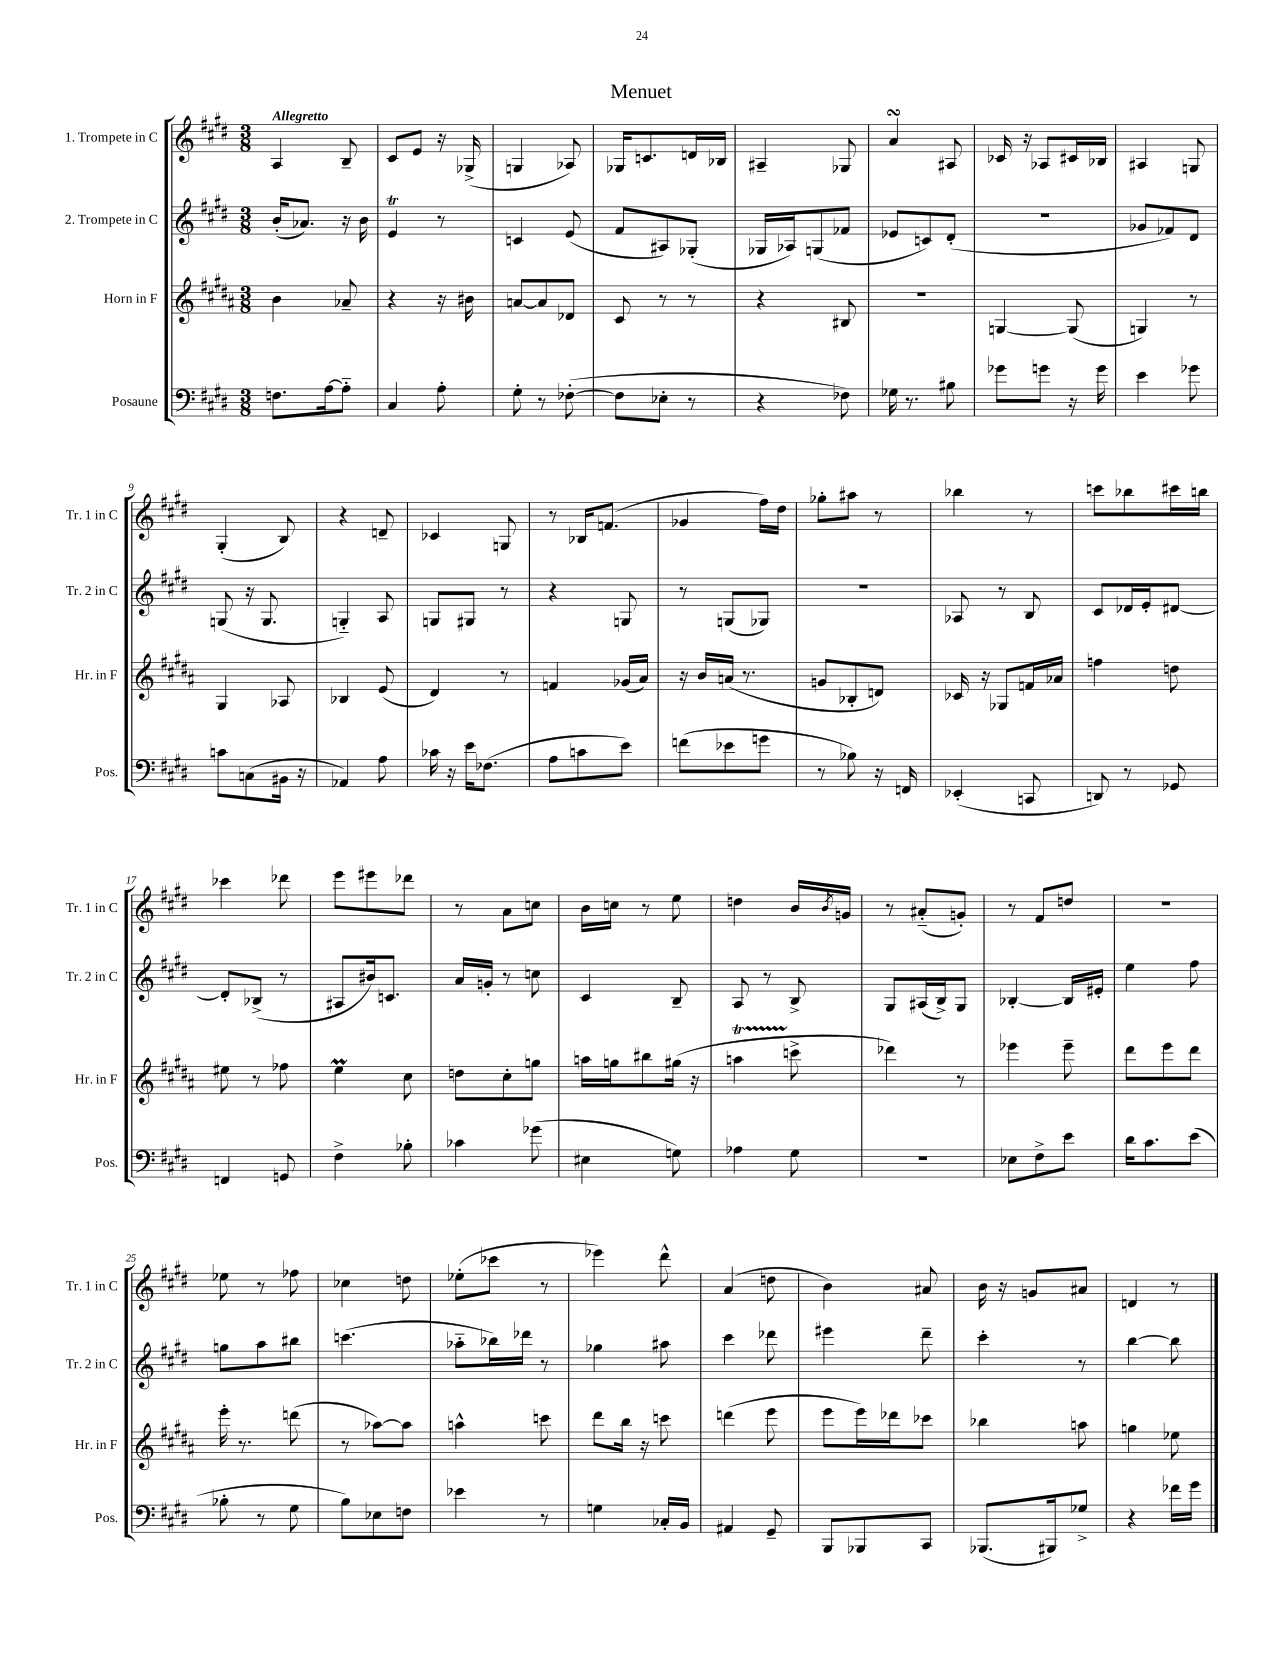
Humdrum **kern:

**kern	**kern	**kern	**kern
*staff4	*staff3	*staff2	*staff1
*clefF4	*clefG2	*clefG2	*clefG2
*k[f#c#g#d#]	*k[f#c#g#d#a#]	*k[f#c#g#d#]	*k[f#c#g#d#]
*M3/8	*M3/8	*M3/8	*M3/8
8.F	4b	(16b'	4A
.	.	8.a-)	.
[16A	.	.	.
8A'~]	8a-~	16r	8B~
.	.	16b	.
=	=	=	=
4C#	4r	4e	8c#
.	.	.	8e
8A'	16r	8r	16r
.	16b#	.	(16G-^
=	=	=	=
8G#'	[8a	4c	4G
8r	8a]	.	.
([8F-'	8d-	(8e	8A-)
=	=	=	=
8F-]	8c#	8f#	16G-
.	.	.	8.c
8E-'	8r	8A#)	.
8r	8r	(8G-'	16d
.	.	.	16B-
=	=	=	=
4r	4r	16G-	4A#~
.	.	16A-)	.
.	.	(8G	.
8F-)	8B#	8f-	8G-
=	=	=	=
16G-	4.r	8e-	4a
8.r	.	.	.
.	.	8c)	.
8B#	.	(8d#'	8A#
=	=	=	=
8g-	[4G	4.r	16c-
.	.	.	16r
8g	.	.	8A-
16r	(8G]	.	16c#
16g	.	.	16B-
=	=	=	=
4e	4G)	8g-	4A#
.	.	8f-)	.
8g-	8r	8d#	8G
=	=	=	=
8c	4G#	(8G	(4G#'
(8C	.	16r	.
.	.	8.G	.
16BB#	8A-	.	8B)
16r	.	.	.
=	=	=	=
4AA-)	4B-	4G'~)	4r
8A	(8e	8A	8d~
=	=	=	=
16c-	4d#)	8G	4c-
16r	.	.	.
16e	.	8G#	.
(8.F-	.	.	.
.	8r	8r	8G
=	=	=	=
8A	4f	4r	8r
8c	.	.	16B-
.	.	.	(8.f
8e)	(16g-	8G	.
.	16a#)	.	.
=	=	=	=
(8f	16r	8r	4g-
.	16b	.	.
8e-	(16a	(8G	.
.	8.r	.	.
8g	.	8G-)	16ff#)
.	.	.	16dd#
=	=	=	=
8r	8g	4.r	8gg-'
8B-)	8B-'	.	8aa#
16r	8d)	.	8r
16FF	.	.	.
=	=	=	=
(4EE-'	16c-	8A-	4bb-
.	16r	.	.
.	8G-	8r	.
8CC	16f	8B	8r
.	16a-	.	.
=	=	=	=
8DD)	4ff	8c#	8ccc
8r	.	16d-	8bb-
.	.	16e'	.
8GG-	8dd	[8d#	16ccc#
.	.	.	16bb
=	=	=	=
4FF	8ee#	8d#']	4ccc-
.	8r	(8B-^	.
8GG	8ff-	8r	8ddd-
=	=	=	=
4F#^	4ee	8A#	8eee
.	.	16b#)	8eee#
.	.	8.c	.
8B-'	8cc#	.	8ddd-
=	=	=	=
4c-	8dd	16a	8r
.	.	16g'	.
.	8cc#'	8r	8a
(8g-	8gg	8cc	8cc
=	=	=	=
4E#	16aa	4c#	16b
.	16gg	.	16cc
.	8bb#	.	8r
8G)	(16gg#	8B~	8ee
.	16r	.	.
=	=	=	=
4A-	4aa	8A	4dd
.	.	8r	.
8G#	8ccc^	8B^	16b
.	.	.	8qb
.	.	.	16g
=	=	=	=
4.r	4ddd-)	8G#	8r
.	.	(16A#	(8a#'~
.	.	16B^)	.
.	8r	8G#	8g')
=	=	=	=
8E-	4eee-	[4B-'	8r
8F#^	.	.	8f#
8e	8eee-~	16B-]	8dd
.	.	16e#'	.
=	=	=	=
16d#	8ddd#	4ee	4.r
8.c#	.	.	.
.	8eee	.	.
(8e	8ddd#	8ff#	.
=	=	=	=
8B-'	16eee'	8gg	8ee-
.	8.r	.	.
8r	.	8aa	8r
8G#	(8ddd	8bb#	8ff-
=	=	=	=
8B)	8r	(4.ccc	4cc-
8E-	[8aa-)	.	.
8F	8aa-]	.	8dd
=	=	=	=
4e-	4aa^^	8aa-'~	(8ee-'
.	.	16bb-)	8ccc-
.	.	16ddd-	.
8r	8ccc	8r	8r
=	=	=	=
4G	8ddd#	4gg-	4eee-)
.	16bb	.	.
.	16r	.	.
16C-'	8ccc	8aa#	8ddd#^^
16BB	.	.	.
=	=	=	=
4AA#	(4ddd	4ccc#	(4a
8GG#~	8eee	8ddd-	8dd
=	=	=	=
8BBB	8eee	4eee#	4b)
8BBB-	16eee)	.	.
.	16ddd-	.	.
8CC#	8ccc-	8ddd#~	8a#
=	=	=	=
(8.BBB-	4bb-	4ccc#'	16b
.	.	.	16r
.	.	.	8g
16BBB#)	.	.	.
8G-^	8aa	8r	8a#
=	=	=	=
4r	4gg	[4bb	4d
16f-	8ee-	8bb]	8r
16g#	.	.	.
==	==	==	==
*-	*-	*-	*-
